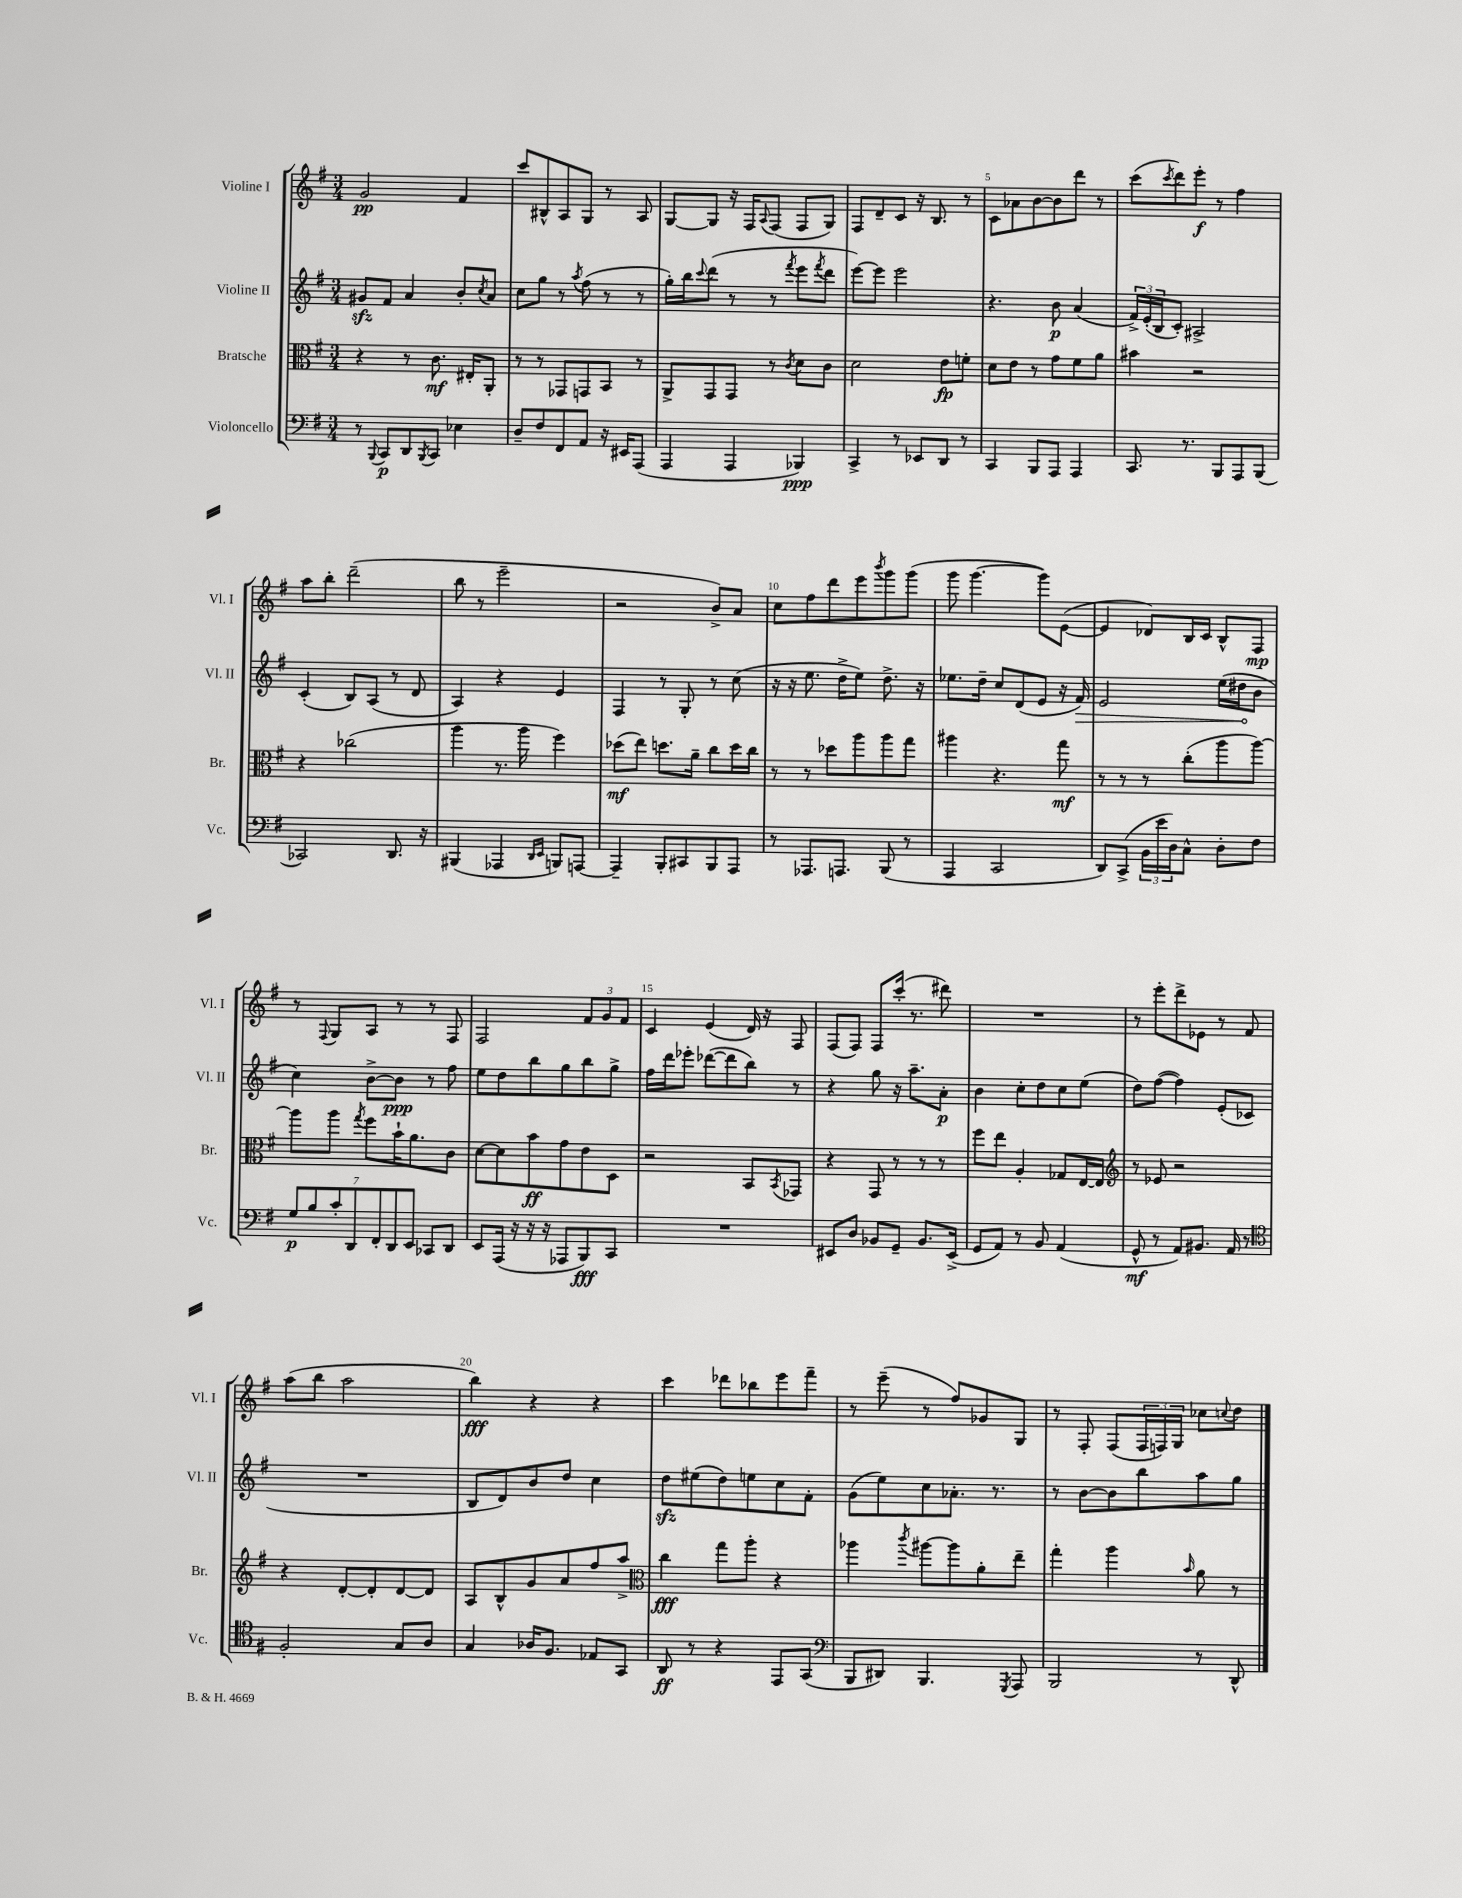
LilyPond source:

<<
\new StaffGroup <<
\new Staff = "s0" \with { instrumentName = "Violine I" shortInstrumentName = "Vl. I" } {
    \clef treble \key g \major \numericTimeSignature \time 3/4
    g'2\pp fis'4 |
    c'''8 bis8-^ a8 g8 r8 a8 |
    g8~ g8 r16 fis16 \appoggiatura { a8 } fis8( fis8 g8) |
    fis8 d'8-- c'8 r16 b8. r8 |
    c'8 aes'8 b'8~ b'8 d'''8 r8 |
    c'''8( \acciaccatura { c'''8 } d'''8) e'''8-.\f r8 fis''4 |
    a''8 b''8-. d'''2--( |
    b''8 r8 e'''2-- |
    r2 b'8->) a'8 |
    c''8 fis''8 d'''8 e'''8 \acciaccatura { b'''8 } g'''8 g'''8( |
    g'''8 g'''4.~ g'''8) e'8~( |
    e'4 des'8) b16 c'16 b8-^ fis8\mp |
    r8 \appoggiatura { fis8 } g8 a8 r8 r8 fis8 |
    fis2 \tuplet 3/2 { fis'8 g'8 fis'8 } |
    c'4 e'4( d'16) r16 fis8 |
    fis8( fis8) fis8 c'''16-.( r8. dis'''8) |
    R2. |
    r8 e'''8-. d'''8-> ees'8 r8 fis'8 |
    a''8( b''8 a''2 |
    b''4\fff) r4 r4 |
    c'''4 des'''8 bes''8 e'''8 fis'''8-- |
    r8 e'''8--( r8 fis''8) ges'8 g8 |
    r8 fis8-. fis8( \tuplet 3/2 { fis16 f16) g16 } ces''8 \appoggiatura { c''8 } d''8 \bar "|." |
}
\new Staff = "s1" \with { instrumentName = "Violine II" shortInstrumentName = "Vl. II" } {
    \clef treble \key g \major \numericTimeSignature \time 3/4
    gis'8\sfz fis'8 a'4 b'8-. \acciaccatura { c''8 } a'8 |
    c''8 g''8 r8 \acciaccatura { a''8 } fis''8( r8 r8 |
    g''16-.) b''16 \appoggiatura { c'''8 } d'''8( r8 r8 \acciaccatura { fis'''8 } e'''8 \acciaccatura { fis'''8 } d'''8 |
    e'''8~) e'''8 e'''2 |
    r4. b'8\p a'4( |
    \tuplet 3/2 { fis'16->) e'16-.( b16 } c'8-.) ais2-> |
    c'4-.( b8) a8( r8 d'8 |
    a4) r4 e'4 |
    fis4 r8 g8-. r8 c''8( |
    r16 r16 e''8. d''16-> e''8) d''8.-> r16 |
    ees''8. d''16-- c''8 d'8( e'8 r16 \once \override Hairpin.circled-tip = ##t fis'16\>) |
    e'2 e''16( dis''16\! b'8 |
    c''4) b'8~-> b'8\ppp r8 fis''8 |
    e''8 d''8 b''8 g''8 b''8 g''8-> |
    fis''16 d'''16 ees'''8-. des'''8~( des'''8 b''8) r8 |
    r4 g''8 r16 a''8.-- a'8-.\p |
    b'4 c''8-. d''8 c''8 e''8( |
    d''8) fis''8~( fis''4) e'8-.( ces'8 |
    R2. |
    b8 d'8) b'8 d''8 c''4 |
    d''8\sfz eis''8( d''8) e''8 c''8 fis'8-. |
    g'8( e''8) c''8 aes'8.-. r8. |
    r8 b'8~ b'8 b''8 a''8 g''8 \bar "|." |
}
\new Staff = "s2" \with { instrumentName = "Bratsche" shortInstrumentName = "Br." } {
    \clef alto \key g \major \numericTimeSignature \time 3/4
    r4 r8 c'8.\mf eis16-. a,8-. |
    r8 r8 ges,8 g,8 b,8 r8 |
    a,8-> g,8 g,8 r8 \acciaccatura { c'8 } d'8 c'8 |
    d'2 e'8\fp f'8-. |
    d'8 e'8 r8 g'8 fis'8 a'8 |
    bis'4 r2 |
    r4 ces''2( |
    a''4 r8. a''16 fis''4) |
    des''8\mf( e''8) d''8. a'16-- c''8 d''16 c''16 |
    r8 r8 des''8 a''8 a''8 g''8 |
    ais''4 r4. g''8\mf |
    r8 r8 r8 c''8-.( a''8 a''8~) |
    a''8 a''8 \acciaccatura { g''8 } fis''8 b'16-! a'8. c'8 |
    d'8~ d'8 b'8\ff g'8 e'8 d8 |
    r2 b,8 \acciaccatura { b,8 } ges,8 |
    r4 g,8 r8 r8 r8 |
    fis''8 e''8 a4-. ges8 e16~ e16 |
    \clef treble r8 ees'8 r2 |
    r4 d'8~-. d'8-. d'8~ d'8 |
    a8 b8-^ g'8 a'8 fis''8 a''8-> |
    \clef alto c''4\fff g''8 a''8-. r4 |
    aes''4 \acciaccatura { c'''8 } ais''8~ ais''8 a'8-. e''8-- |
    g''4-. a''4 \grace { b'16 } a'8 r8 \bar "|." |
}
\new Staff = "s3" \with { instrumentName = "Violoncello" shortInstrumentName = "Vc." } {
    \clef bass \key g \major \numericTimeSignature \time 3/4
    r8 \appoggiatura { b,,8 } c,8\p d,8 \acciaccatura { b,,8 } c,8 ees4 |
    d8-- fis8 fis,8 a,8 r16 eis,16 a,,8( |
    a,,4 a,,4 bes,,4\ppp) |
    c,4-> r8 ees,8 d,8 r8 |
    c,4 b,,8 a,,8 a,,4 |
    c,8. r8. b,,8 a,,8 b,,8( |
    ces,2) d,8. r16 |
    bis,,4( aes,,4 \grace { d,16 e,16 } b,,8) a,,8~ |
    a,,4-- b,,8-. cis,8 b,,8 a,,8 |
    r8 aes,,8. a,,8. b,,8( r8 |
    a,,4 c,2 |
    d,8) c,8->( \tuplet 3/2 { b,16 e'16 d16) } c8-^ d8-. fis8 |
    \tuplet 7/4 { g8\p b8 c'8-. d,8 fis,8-. d,8 e,8 } ces,8 d,8 |
    e,8 a,,16( r16 r16 r16 aes,,8 b,,8\fff) c,8 |
    R2. |
    eis,8 d8 bes,8 g,8-- bes,8. eis,16->( |
    g,8 a,8) r8 b,8 a,4( |
    g,8-^\mf r8 a,8) bis,8. a,16 r8 |
    \clef tenor fis2-. g8 a8 |
    g4 aes16 fis8. ees8 g,8 |
    a,8\ff r8 r4 e,8 g,8( |
    \clef bass b,,8 dis,8) b,,4. \acciaccatura { g,,8 } a,,8 |
    b,,2 r8 d,8-^ \bar "|." |
}
>>
>>
\layout { \context { \Score \override BarNumber.break-visibility = ##(#f #t #t) barNumberVisibility = #(every-nth-bar-number-visible 5) } }
